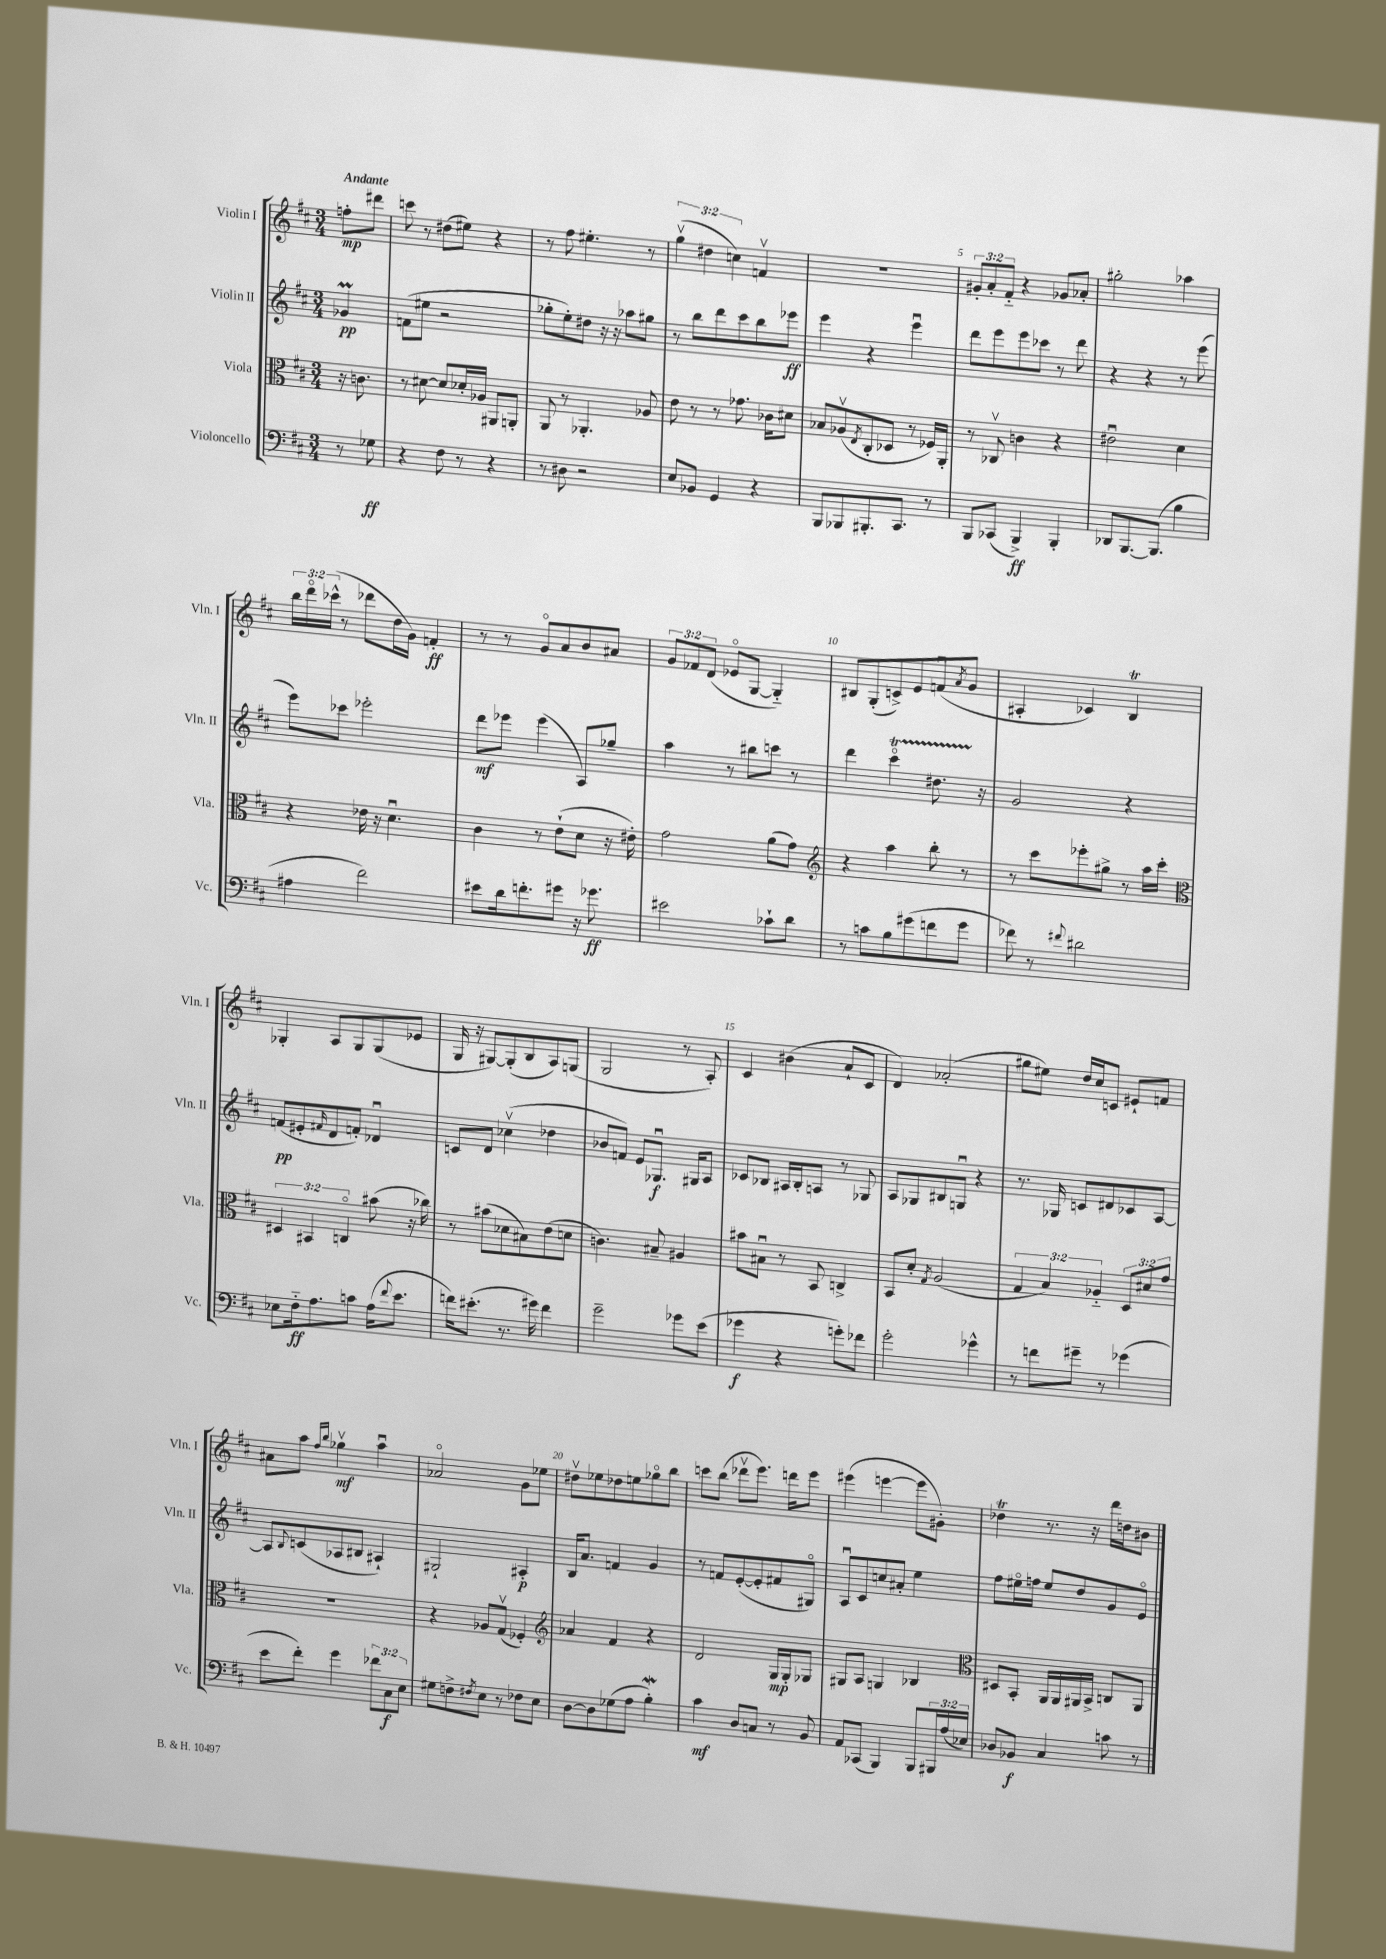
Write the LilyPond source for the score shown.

<<
\new StaffGroup <<
\new Staff = "s0" \with { instrumentName = "Violin I" shortInstrumentName = "Vln. I" } {
    \clef treble \key d \major \numericTimeSignature \time 3/4 \override Staff.TupletNumber.text = #tuplet-number::calc-fraction-text \partial 4 \tempo "Andante"
    f''8-.\mp dis'''8 |
    c'''8 r8 dis''8( eis''8) r4 |
    r8 fis''8 eis''4.-. r8 |
    \tuplet 3/2 { g''4\upbow( dis''4 c''4) } f'4\upbow |
    R2. |
    \tuplet 3/2 { gis'8-. a'8-. fis'8-_ } r4 ges'8 aes'8-. |
    gis''2-. aes''4 |
    \tuplet 3/2 { b''16 d'''16\flageolet ces'''16-^( } r8 des'''8 d''16 g'16) f'4-.\ff |
    r8 r8 g'8\flageolet a'8 b'8 ais'8 |
    \tuplet 3/2 { g'8 fes'8 d'8( } ees'8\flageolet g8~ g4-_) |
    bis8 g8-.( c'8->) e'8 f'8\downbow( \acciaccatura { a'8 } g'8 |
    ais4-. ces'4) b4\trill |
    ges4-. a8 ges8 ges8( ees'8 |
    g16 r16 gis8~) gis8-.( b8 a8) g8( |
    g2 r8 a8-.) |
    cis'4 bis'4( a'8-! cis'8 |
    d'4) aes'2-.( |
    gis''8 eis''8) d''16 cis''16 c'8 eis'8-! f'8 |
    ais'8 a''8 \grace { fis''16 b''16 } ges''4\upbow\mf a''4\downbow |
    aes'2\flageolet g'8 ees''8 |
    dis''8\upbow ees''8 des''8 e''8 ges''8\flageolet b''8 |
    c'''8 b''8( des'''8\upbow e'''8.) d'''16 e'''8 |
    eis'''4( e'''4~ e'''8 gis'8-.) |
    des''4\trill r8. r16 d'''16 d''16 bis'8 \bar "|." |
}
\new Staff = "s1" \with { instrumentName = "Violin II" shortInstrumentName = "Vln. II" } {
    \clef treble \key d \major \numericTimeSignature \time 3/4 \partial 4
    ges'4\prall\pp |
    f'8( eis''8 r2 |
    ges''8-. e''8-.) dis''8 r16 r16 aes''8 gis''8 |
    r8 b''8 d'''8 cis'''8 b''8 ees'''8\ff |
    e'''4 r4 e'''4\downbow |
    d'''8 e'''8 e'''8 ces'''8 r8 d'''8 |
    r4 r4 r8 e'''8( |
    e'''8) ces'''8 ees'''2-. |
    d'''8\mf ees'''8 ees'''4( a8) ges''8-- |
    a''4 r8 bis''8 c'''8 r8 |
    d'''4 cis'''4\flageolet\startTrillSpan dis''8. r16\stopTrillSpan |
    g'2 r4 |
    f'8\pp( eis'8-. \grace { fis'16 } d'8 f'8-.) des'4\downbow |
    c'8 d'8 ces''4\upbow( des''4 |
    bes'8 f'8) e'8 ges8.\downbow\f gis16 a8 |
    ces'8 bes8 ais16 bes16-. a8 r8 ges8 |
    a8 ges8 bis8 g8\downbow r4 |
    r8. ges16 c'8 dis'8 ces'8 a8~ |
    a8 \appoggiatura { b8 } c'8( aes8 bis8 ais4-!) |
    gis2-! ais4-.\p |
    b16 a'8. f'4 g'4 |
    r8 f'8 e'8~-.( e'8-. fis'8 gis8\flageolet) |
    a8\downbow cis'8 c''8 ais'8-. e''4 |
    fis''8 eis''16\flageolet f''16 eis''8 d''8 g'8 e'8\flageolet \bar "|." |
}
\new Staff = "s2" \with { instrumentName = "Viola" shortInstrumentName = "Vla." } {
    \clef alto \key d \major \numericTimeSignature \time 3/4 \override Staff.TupletNumber.text = #tuplet-number::calc-fraction-text \partial 4
    r16 c'8. |
    r8 dis'8~ dis'8 des'16-. aes16 ais,8 a,8-. |
    a,8 r8 aes,4.-. aes8 |
    e'8 r8 r8 ges'8. ces'16 dis'8 |
    bes8 aes8\upbow( \acciaccatura { e8 } cis8-. des8 r8 fes16) a,16-. |
    r8 ces8\upbow c'4 r4 |
    eis'2\downbow d'4 |
    r4 ees'16 r16 d'4.\downbow |
    cis'4 r8 e'8-!( d'8 r16 eis'16-.) |
    g'2 a'8( g'8) |
    \clef treble r4 a''4 b''8-. r8 |
    r8 cis'''8 ees'''8-. gis''8-> r8 a''16 cis'''16-. |
    \clef alto \tuplet 3/2 { dis4 bis,4 c4\flageolet } bis'8( r16 ces''16) |
    r8 bis'8( des'8 bis8) e'8( d'8 |
    c'4.) bis8-- ais4 |
    bis'8 bis8\downbow r8 b,8 c4-> |
    b,8 d'8-. \acciaccatura { g8 } a2( |
    \tuplet 3/2 { g4 b4) aes4-_ } \tuplet 3/2 { d8 dis'8 g'8 } |
    R2. |
    r4 aes8 g8\upbow( fes4-.) |
    \clef treble aes'4 fis'4 r4 |
    d'2 g16\mp g16-. ges8 |
    gis8 a8 g4 bes4 |
    \clef alto dis8 b,8-. a,16 a,16 ais,16 b,16-> c8 ais,8 \bar "|." |
}
\new Staff = "s3" \with { instrumentName = "Violoncello" shortInstrumentName = "Vc." } {
    \clef bass \key d \major \numericTimeSignature \time 3/4 \override Staff.TupletNumber.text = #tuplet-number::calc-fraction-text \partial 4
    r8 ges8\ff |
    r4 fis8 r8 r4 |
    r8 dis8 r2 |
    e8 bes,8 g,4 r4 |
    b,,8 bes,,8 bis,,8.-. cis,8. r8 |
    b,,8 ces,8( b,,4->\ff) b,,4-. |
    des,8 b,,8.~ b,,8.( b4 |
    ais4 fis'2) |
    eis'8 d'16 f'8.-. gis'8 r16 ges'8.\ff |
    eis'2 ces'8-! d'8 |
    r8 c'8 b8 gis'8( f'8 gis'8 |
    fes'8) r8 \appoggiatura { fis'8 } dis'2 |
    ees8 fis16-_\ff a8. c'8 a16( \appoggiatura { fis'8 } e'8. |
    f'16) eis'8.-.( r8. gis'16) f'4 |
    g'2-- ges'8 e'8( |
    ges'4\f r4 g'8-.) fes'8 |
    g'2-. ges'4-^ |
    r8 f'8 gis'8-- r8 ges'4( |
    e'8 fis'8-.) g'4 \tuplet 3/2 { fes'8 cis8\f e8 } |
    gis8 f8-> \acciaccatura { fis8 } e8 r8 fes8 e8 |
    d8~ d8 ges8( a8 b4-.\mordent) |
    cis'4\mf d8 c8 r8 b,8 |
    a,8 ces,8( b,,4) b,,8 \tuplet 3/2 { bis,,16 a16( ees16) } |
    des8 bes,8\f cis4 c'8 r8 \bar "|." |
}
>>
>>
\layout { \context { \Score \override BarNumber.break-visibility = ##(#f #t #t) barNumberVisibility = #(every-nth-bar-number-visible 5) } }
